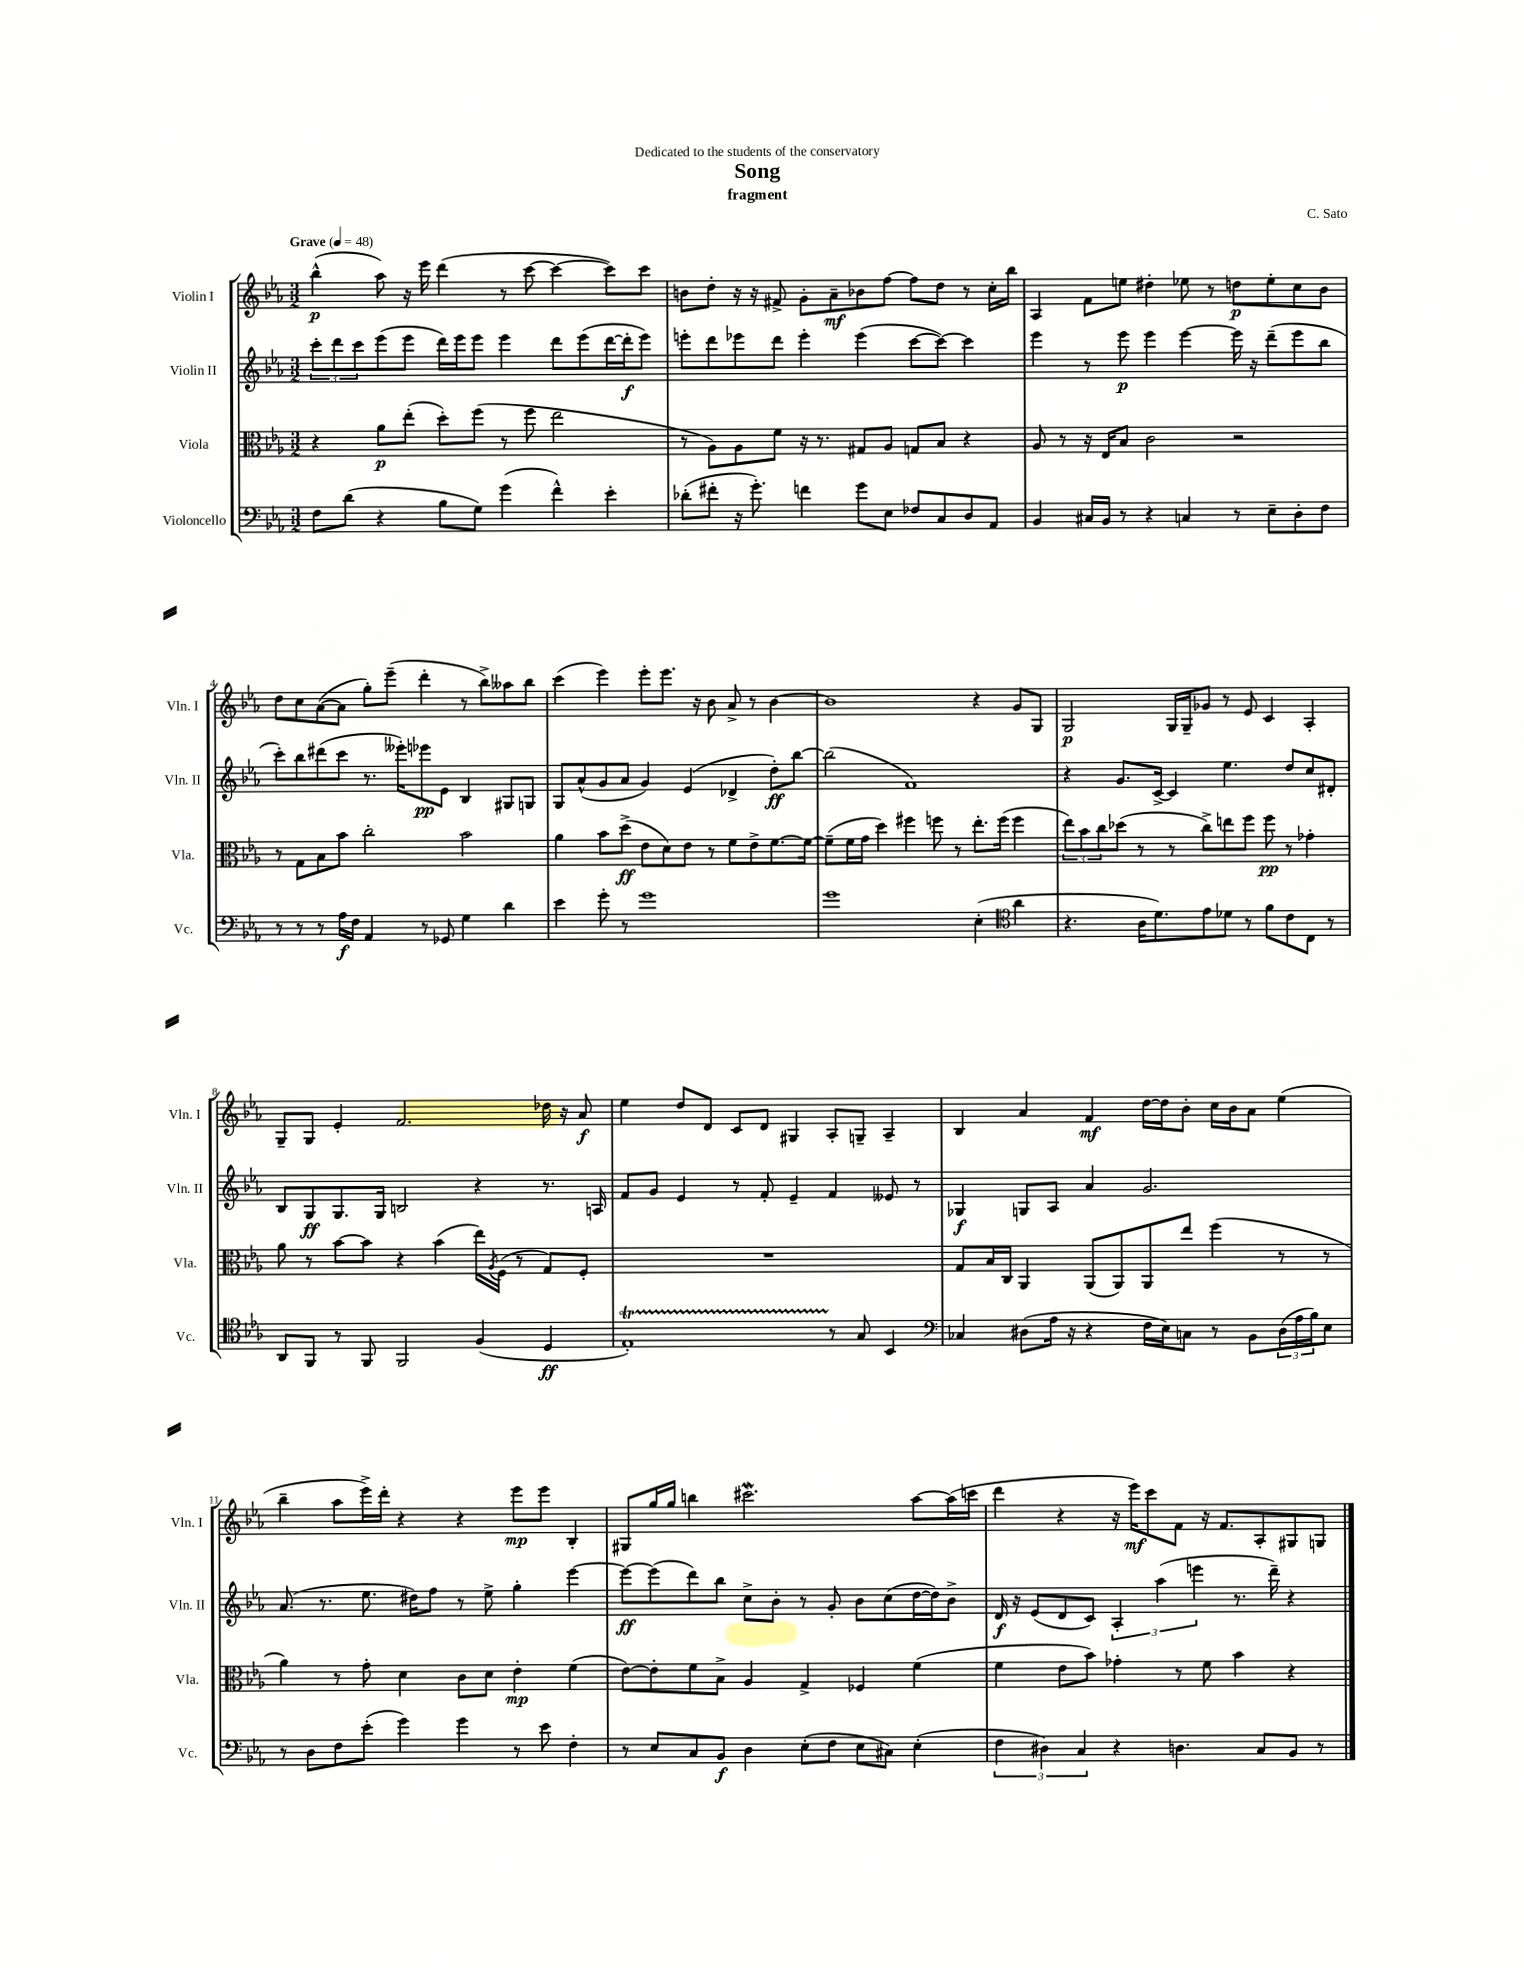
\header { title = "Song" composer = "C. Sato" subtitle = "fragment" dedication = "Dedicated to the students of the conservatory" }
<<
\new StaffGroup <<
\new Staff = "s0" \with { instrumentName = "Violin I" shortInstrumentName = "Vln. I" } {
    \clef treble \key ees \major \numericTimeSignature \time 3/2 \tempo "Grave" 4 = 48
    bes''4-^\p( aes''8) r16 ees'''16 d'''4( r8 c'''8~ c'''4~ c'''8) c'''8 |
    b'8 d''8-. r16 r16 fis'8-> g'8-. aes'8--\mf bes'8 f''8~ f''8 d''8 r8 c''16-. bes''16 |
    aes4 f'8 e''8 dis''4-. ees''8 r8 d''8\p ees''8-. c''8 bes'8 |
    d''8 c''8 aes'8~( aes'8 g''8-.) ees'''8--( d'''4-. r8 bes''8->) aeses''8 bes''8 |
    c'''4( ees'''4) ees'''8-. ees'''8. r16 bes'8 aes'8-> r8 bes'4~ |
    bes'1 r4 g'8 g8 |
    g2\p g16 g16-- ges'8 r8 ees'8 c'4 aes4-. |
    g8-- g8 ees'4-. f'2. des''16 r16 aes'8\f |
    ees''4 d''8 d'8 c'8 d'8 gis4 aes8-. g8-- aes4-- |
    bes4 aes'4 f'4\mf d''16~ d''16 bes'8-. c''16 bes'16 aes'8 ees''4( |
    bes''4-- aes''8 ees'''16->) d'''16-. r4 r4 ees'''8\mp ees'''8 bes4-. |
    gis8 g''16 g''16 b''4 cis'''2.\mordent aes''8~ aes''16( c'''16 |
    d'''4 r4 r16 ees'''16\mf) c'''8 f'8 r16 f'8. aes8-. gis8 g8 \bar "|." |
}
\new Staff = "s1" \with { instrumentName = "Violin II" shortInstrumentName = "Vln. II" } {
    \clef treble \key ees \major \numericTimeSignature \time 3/2
    \tuplet 3/2 { c'''8-. d'''8 c'''8 } ees'''8( ees'''8 d'''16) ees'''16 ees'''8 ees'''4 d'''8 ees'''8( d'''16~ d'''16-.\f ees'''8) |
    e'''8-. d'''8 ees'''8 d'''8 ees'''4-. ees'''4( c'''8~ c'''8~) c'''4 |
    ees'''4 r8 ees'''8\p ees'''4 ees'''4~ ees'''16 r16 d'''8--( ees'''8 bes''8 |
    c'''8-.) bes''8 dis'''8( c'''8 r8. eeses'''16-.) ees'''8\pp ees'8 bes4 gis8 g8 |
    g8 aes'8-^( g'8 aes'8 g'4) ees'4( des'4-> d''8-.\ff) bes''8~ |
    bes''2( f'1) |
    r4 g'8. c'16~-> c'4 ees''4. d''8 c''8 dis'8-. |
    bes8 g8\ff g8. g16 b2 r4 r8. a16 |
    f'8 g'8 ees'4 r8 f'8-. ees'4-- f'4 eeses'8 r8 |
    ges4\f g8 aes8 aes'4 g'2. |
    aes'8.( r8. ees''8. dis''16) f''8 r8 ees''8-> g''4-. ees'''4~ |
    ees'''8~\ff ees'''8( d'''8) bes''8 c''8-> bes'8-. r8 g'8-. bes'8 c''8( d''16~ d''16) bes'8-> |
    d'16\f r16 ees'8( d'8 c'8) \tuplet 3/2 { aes4-. aes''4( e'''4 } r8. d'''16--) r4 \bar "|." |
}
\new Staff = "s2" \with { instrumentName = "Viola" shortInstrumentName = "Vla." } {
    \clef alto \key ees \major \numericTimeSignature \time 3/2
    r4 aes'8\p ees''8-.( d''8-.) f''8( r8 f''8 ees''2 |
    r8 aes8) aes8 f'8 r16 r8. gis8 aes8 g8 bes8 r4 |
    aes8 r8 r16 ees16 bes8 c'2 r2 |
    r8 g8 bes8 bes'8 c''2-. bes'2 |
    aes'4 bes'8 d''8->\ff( ees'8 d'8) ees'8 r8 f'8 ees'8-> f'8.~ f'16~ |
    f'8--( f'16 g'16 d''4) fis''4 f''8 r8 ees''8.-. f''16( f''4 |
    \tuplet 3/2 { ees''8) bes'8 c''8 } des''8( r8 r8 c''8->) e''8 f''8 f''8\pp r8 ges'4-. |
    aes'8 r8 bes'8~ bes'8 r4 bes'4( ees''16) \acciaccatura { aes8 } f16( r8 g8) f8-. |
    R1. |
    g8 bes16 c16 aes,4 aes,8( aes,8) aes,8 ees''8 f''4( r8 r8 |
    aes'4) r8 g'8-. d'4 c'8 d'8 ees'4-.\mp f'4( |
    ees'8~) ees'8-. f'8 bes8-> aes4 g4-> fes4 f'4( |
    f'4 ees'8 bes'8) ges'4-. r8 f'8 bes'4 r4 \bar "|." |
}
\new Staff = "s3" \with { instrumentName = "Violoncello" shortInstrumentName = "Vc." } {
    \clef bass \key ees \major \numericTimeSignature \time 3/2
    f8 d'8( r4 bes8 g8) g'4( f'4-^) ees'4-. |
    des'8-.( fis'8-. r16 g'8.-.) f'4 g'8 ees8 fes8 c8 d8 aes,8 |
    bes,4 cis16 bes,16 r8 r4 c4 r8 ees8-- d8-. f8 |
    r8 r8 r8 aes16\f f16 aes,4 r8 ges,8 g4 d'4 |
    ees'4 g'8-. r8 g'1 |
    g'1 ees4-.( \clef tenor aes'4 |
    r4. aes16 d'8.) ees'8 des'8 r8 f'8 c'8 c8 r8 |
    aes,8 f,8 r8 f,8 f,2 f4( d4\ff |
    ees1-.\startTrillSpan) r8\stopTrillSpan g8 bes,4 |
    \clef bass ces4 dis8( aes16 r16 r4 f16 ees16) c8 r8 bes,8 \tuplet 3/2 { dis16( aes16 bes16) } ees8 |
    r8 d8 f8 ees'8-.( g'4) g'4 r8 ees'8 f4-. |
    r8 ees8 c8 bes,8\f d4 ees8-.( f8 ees8 cis8) ees4-.( |
    \tuplet 3/2 { f4 dis4) c4 } r4 d4. c8 bes,8 r8 \bar "|." |
}
>>
>>
